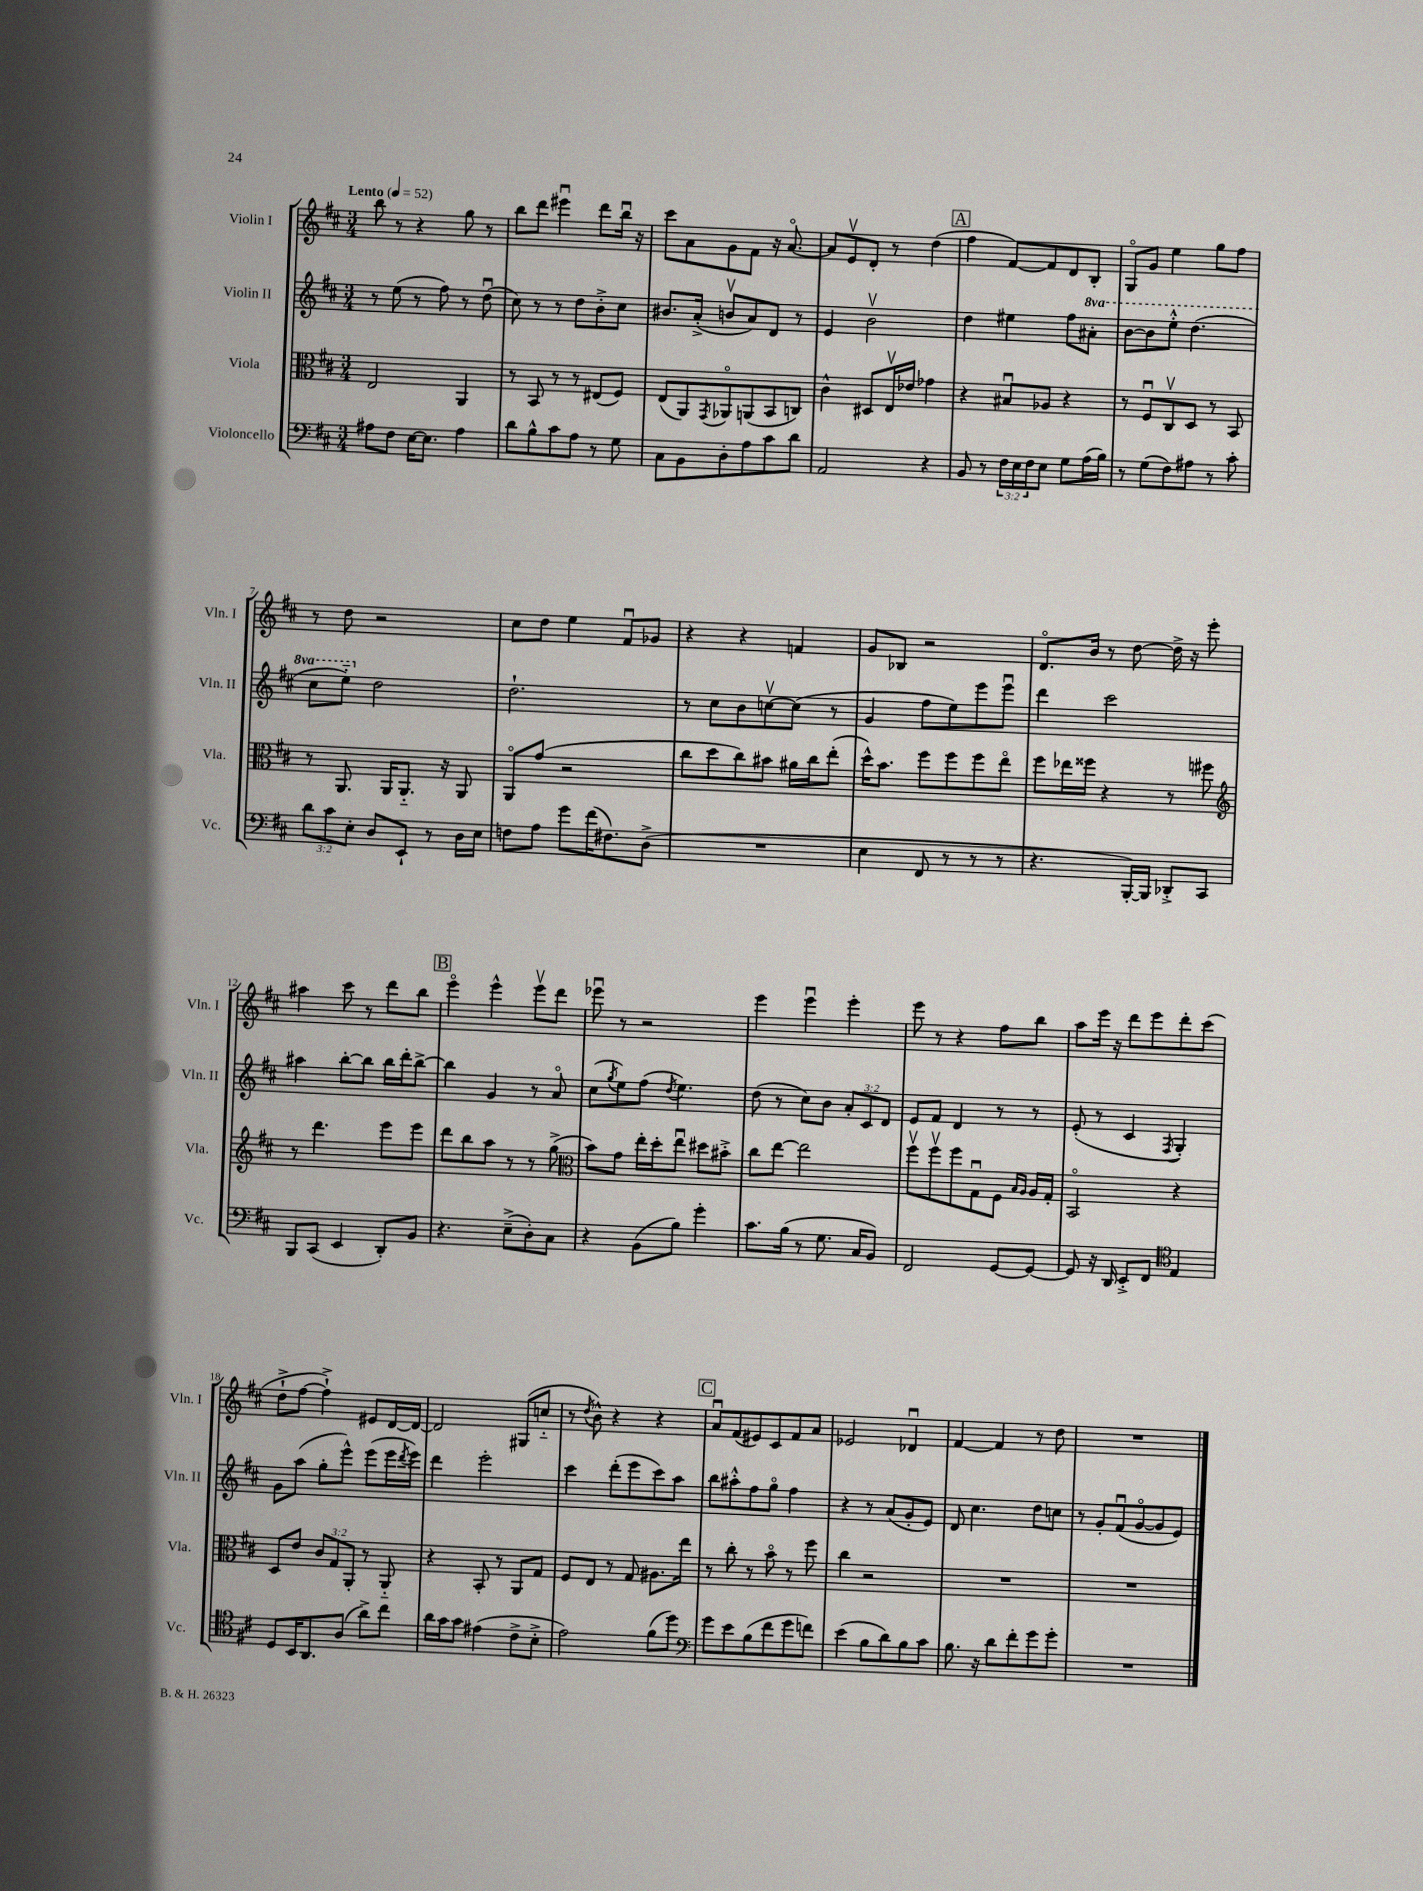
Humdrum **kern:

**kern	**kern	**kern	**kern
*staff4	*staff3	*staff2	*staff1
*clefF4	*clefC3	*clefG2	*clefG2
*k[f#c#]	*k[f#c#]	*k[f#c#]	*k[f#c#]
*M3/4	*M3/4	*M3/4	*M3/4
*MM52	*MM52	*MM52	*MM52
8A#	2E	8r	8bb
8F#	.	(8ee	8r
[16E	.	8r	4r
8.E]	.	.	.
.	.	8ff#)	.
4A#	4AA	8r	8gg
.	.	(8ddu	8r
=	=	=	=
8d	8r	8cc#)	8bb
8B^^	8BB	8r	8ddd
8c#	8r	8r	4eee#u
8A	8r	8dd	.
8r	(8E#	8b'^	8ddd
8G	8F#)	8cc#	16bbu
.	.	.	16r
=	=	=	=
8C#	(8E	8.b#	8ccc#
8BB	8AA)	.	8a
.	.	(16a'^	.
.	8qGG	.	.
8D'	8AA-o	8bv	8g
8A	(8AA	8a)	8f#
8c#	8BB	8d	16r
.	.	.	[8.ao
8d	8C)	8r	.
=	=	=	=
2AA	4c#^^	4e	8a]
.	.	.	8ev
.	8D#	2bv	8d'
.	16Ev	.	8r
.	16e-	.	.
4r	4g-	.	(4dd
=	=	=	=
8BB	4r	4dd	4ff#
8r	.	.	.
24F#	8B#u	4ee#	[8f#)
24E	.	.	.
24F#	.	.	.
8E	8A-	.	8f#]
8G	4r	8ff#	8d
(16A	.	8aa#'	8B'
16B)	.	.	.
=	=	=	=
8r	8r	[8bb	8Go
(8G	8F#u	8bb]	8g
8F#)	8C#v	8eee'^^	4ee
8A#	8D	(4.ddd	.
8r	8r	.	8gg
8c#'	8BB	.	8ff#
=	=	=	=
12d	8r	8ccc#	8r
12c#	.	.	.
.	8.AA	8eee'~)	8dd
12E'	.	.	.
8D	.	2dd	2r
.	16AA	.	.
8EE`	8.AA'~	.	.
8r	.	.	.
.	16r	.	.
16D	8AA	.	.
16E	.	.	.
=	=	=	=
8F	8AAo	2.dd`	8cc#
8A	(8g	.	8dd
8g	2r	.	4ee
(16f#	.	.	.
8.F#)	.	.	.
.	.	.	8f#u
(8D^	.	.	8g-
=	=	=	=
2.r	8cc#	8r	4r
.	8dd	8cc#	.
.	8cc#)	8b	4r
.	8b#	[8ccv	.
.	16a#	(8cc]	4f
.	16cc#	.	.
.	(8ee'	8r	.
=	=	=	=
4E	16dd^^)	4g	8g
.	8.b	.	.
.	.	.	8B-
8FF#	8ff#	8ff#	2r
8r	8ff#	8ee)	.
8r	8ff#	8eee	.
8r	8eeo	8eeeu	.
=	=	=	=
4.r	8ff#	4ddd	8.do
.	16ee-	.	.
.	16ff##	.	16b
.	4r	2ccc#	8r
[16BBB')	.	.	[8dd
16BBB]	.	.	.
8DD-'^	8r	.	16dd^]
.	.	.	16r
8CC#	8ff#	.	8eee'
=	=	=	=
*	*clefG2	*	*
8BBB	8r	4aa#	4aa#
(8CC#	4.ddd	.	.
4EE	.	[8bb'	8ccc#
.	.	8bb]	8r
8DD')	8eee	16bb	8ddd
.	.	16ddd'	.
8BB	8eee	[8bb^	8bb
=	=	=	=
4.r	8ddd	4bb]	4eeeo
.	8bb	.	.
.	8aa	4g	4eee^^
(8E~^	8r	.	.
8D')	8r	8r	8eeev
8C#	(8gg^	8ao	8ddd
=	=	=	=
*	*clefC3	*	*
4r	8b)	(8cc#	8eee-u
.	.	8qgg	.
.	8g	8ee)	8r
(8BB	16ee'	(8ff#	2r
.	16dd'	.	.
.	.	8qdd	.
8B)	8eeu	4.ee)	.
4g'	8dd#	.	.
.	8b#'^	.	.
=	=	=	=
8.c#	8cc#	(8dd	4eee
.	[8ee	8r	.
(16B	.	.	.
8r	2ee]	8cc#)	4eeeu
8.G	.	8b	.
.	.	12a'	4eee'
16C#	.	.	.
.	.	12c#	.
8BB)	.	.	.
.	.	12d	.
=	=	=	=
2FF#	8ff#v	8e	8eee
.	8ff#v	8f#	8r
.	8ff#	4d	4r
.	8Gu	.	.
[8GG	8F#	8r	8ff#
.	16qqB	.	.
.	16qqA	.	.
8GG_	16A	8r	8bb
.	16G'	.	.
=	=	=	=
8GG]	2BBo	(8e'	8aa
16r	.	8r	16eee
16DD	.	.	16r
8EE'^	.	4c#	8ddd
8FF#	.	.	8eee
*clefC4	*	*	*
.	.	8qF#	.
4E	4r	4G')	8ddd'
.	.	.	(8ccc#
=	=	=	=
8D	8D	8g	8dd`^
16BB	8e	(8aa	[8ff#
8.AA	.	.	.
.	12c#	8gg'	4ff#`^])
.	12G	.	.
(8A	.	8eee^^)	.
.	12AA'	.	.
8a^)	8r	(8eee	8e#
8cc#	8AA'~	16eee	[16d
.	.	8qddd	.
.	.	16eee)	16d_
=	=	=	=
16a	4r	4ddd	2d]
16g	.	.	.
8g	.	.	.
(4e#	8BB'	2eee'	.
.	8r	.	.
8c#^	8AA	.	(8G#
8B'^	8G	.	8cc'~
=	=	=	=
2e)	8F#	4ccc#	8r
.	.	.	8qdd
.	8E	.	8b^^)
.	8r	(8ddd'	4r
.	8G	8eee	.
(8f#	8.A#	8ccc#)	4r
8dd)	.	8aa	.
.	16ee	.	.
=	=	=	=
*clefF4	*	*	*
8g	8r	8bb	8au
8e	8cc#'	8aa#'^^	(8f#
(8B	8r	8ff#	8e#)
8f#	8bo	8ggo	8c#
8g	8r	4ff#	8f#
8f)	8ff#	.	8a
=	=	=	=
(4e	4cc#	4r	2e-
8B	2r	8r	.
8d)	.	(8a	.
8B	.	8g'	4d-u
8c#	.	8e)	.
=	=	=	=
8.B	2.r	8d	[4f#
.	.	4.cc#	.
16r	.	.	.
8d	.	.	4f#]
8f#'	.	.	.
8g	.	8dd	8r
8g'	.	8cc	8dd
=	=	=	=
2.r	2.r	8r	2.r
.	.	8g'	.
.	.	(8f#u	.
.	.	[8go	.
.	.	8g]	.
.	.	8e)	.
==	==	==	==
*-	*-	*-	*-
